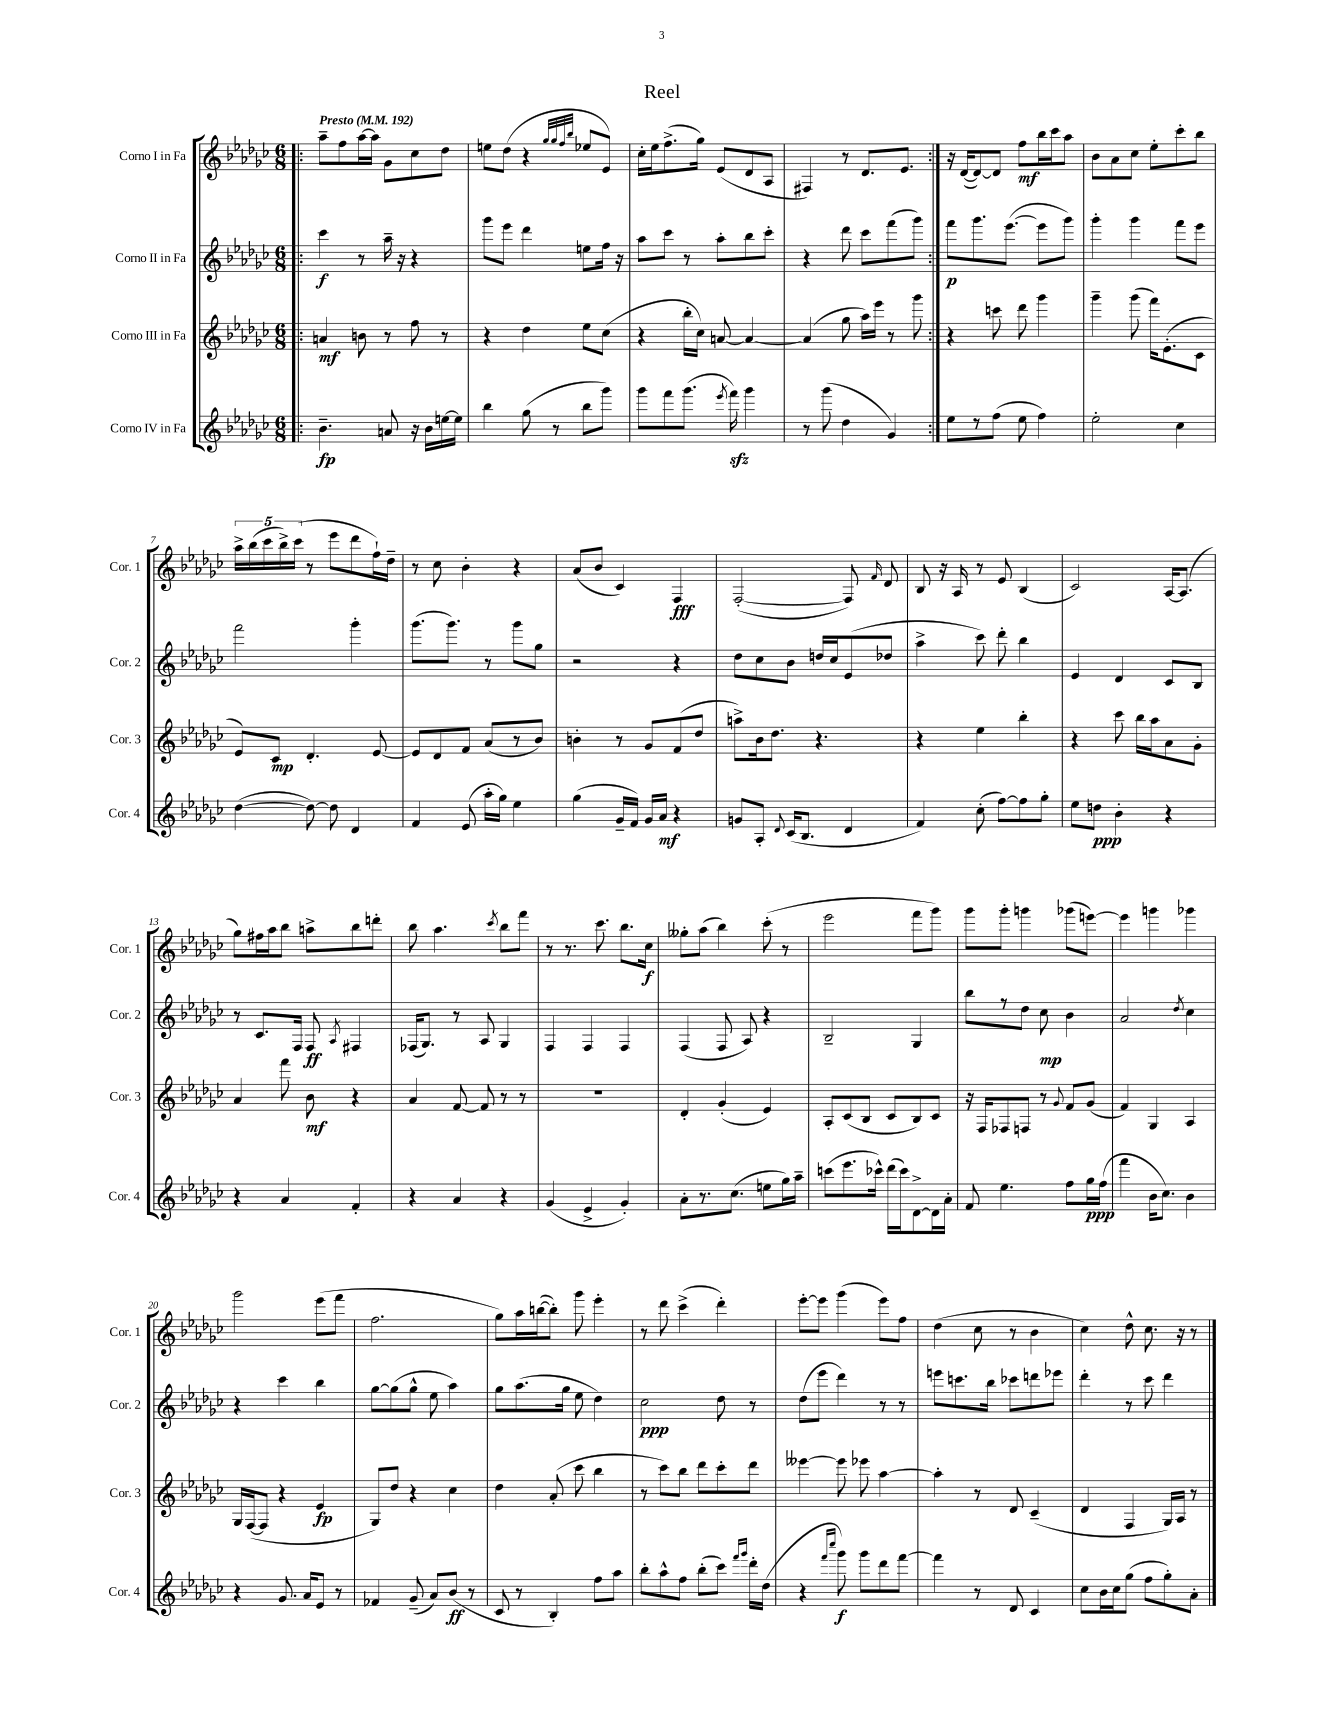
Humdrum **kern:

**kern	**kern	**kern	**kern
*staff4	*staff3	*staff2	*staff1
*clefG2	*clefG2	*clefG2	*clefG2
*k[b-e-a-d-g-c-]	*k[b-e-a-d-g-c-]	*k[b-e-a-d-g-c-]	*k[b-e-a-d-g-c-]
*M6/8	*M6/8	*M6/8	*M6/8
*MM192	*MM192	*MM192	*MM192
=!|:	=!|:	=!|:	=!|:
4.b-~\	4a/	4ccc-\	8aa-~\L
.	.	.	8ff\
.	8b\	8r	[16aa-\L
.	.	.	16aa-\]JJ
8a/	8r	16aa-~\	8g-\L
.	.	16r	.
16r	8ff\	4r	8cc-\
16b-\LL	.	.	.
[16ee\	8r	.	8dd-\J
16ee\]JJ	.	.	.
=	=	=	=
4bb-\	4r	8ggg-\L	8ee\L
.	.	8eee-\J	(8dd-\J
(8gg-\	4dd-\	4ddd-\	4r
8r	.	.	.
.	.	.	32qqgg-/LLL
.	.	.	32qqgg-/
.	.	.	32qqff/
.	.	.	32qqbb-/JJJ
8bb-\L	8ee-\L	8ee\L	8ee-/L
8ggg-\J)	(8cc-\J	16ff\Jk	8e-/J)
.	.	16r	.
=	=	=	=
8ggg-\L	4r	8aa-\L	16cc-'\LL
.	.	.	16ee-\J
8fff\	.	8ccc-\J	(8.ff^\
(8.ggg-\J	16bb-'\LL	8r	.
.	16cc-\JJ)	.	16gg-\Jk)
.	[8a/	8aa-'\L	(8e-/L
8qeee-/	.	.	.
16fff\)	.	.	.
4ggg-\	4a/_	8bb-\	8d-/
.	.	8ccc-'\J	8A-/J
=	=	=	=
8r	(4a/]	4r	4F#/)
(8ggg-\	.	.	.
4dd-\	8gg-\	8ddd-\	8r
.	16aa-\LL)	8ccc-\L	8.d-/L
.	16eee-\JJ	.	.
4g-/)	8r	(8fff\	.
.	.	.	8.e-/J
.	8ggg-\	8ggg-\J)	.
=:|!	=:|!	=:|!	=:|!
8ee-\L	4r	8fff\L	16r
.	.	.	([16d-/LK
8r	.	8.ggg-\	8d-/_)
(8ff\J	8ccc\	.	8d-/]J
.	.	([8.eee-\J	.
8ee-\	8ddd-\	.	8ff\L
4ff\)	4ggg-\	8eee-\]L	16bb-\L
.	.	.	16ccc-\J
.	.	8ggg-\J)	8aa-\J
=	=	=	=
2ee-'\	4ggg-~\	4ggg-'\	8b-\L
.	.	.	8a-\
.	(8ggg-\	4ggg-\	8cc-\J
.	16fff\LK)	.	8ee-'\L
.	(8.e-'\	.	.
4cc-\	.	8fff\L	8ccc-'\
.	8c-\J	8eee-\J	8bb-\J
=	=	=	=
([4dd-\	8e-/L)	2fff\	20aa-^\LL
.	.	.	(20bb-\
.	.	.	20ccc-\
.	8c-/J	.	.
.	.	.	20bb-^\)
.	.	.	(20ccc-\JJ
8dd-\_)	4.d-'/	.	8r
8dd-\]	.	.	8eee-\L
4d-/	.	4ggg-'\	8ddd-\
.	[8e-/	.	16ff`\L)
.	.	.	16dd-~\JJ
=	=	=	=
4f/	8e-/]L	(8.ggg-\L	8r
.	8d-/	.	8cc-\
.	.	8.ggg-\J)	.
(8e-/	8f/J	.	4b-'\
16aa-'\LL	(8a-/L	8r	.
16gg-\JJ)	.	.	.
4ee-\	8r	8ggg-\L	4r
.	8b-/J)	8gg-\J	.
=	=	=	=
(4gg-\	4b'\	2r	(8a-/L
.	.	.	8b-/J
16g-~/LL	8r	.	4c-/)
16f/JJ)	.	.	.
16g-/LL	8g-/L	.	.
16a-/JJ	.	.	.
4r	(8f/	4r	4F/
.	8dd-/J	.	.
=	=	=	=
8g/L	8aa^\L)	8dd-\L	([2F'/
8A-'/J	16b-\k	8cc-\	.
.	8.dd-\J	.	.
8qqd-/	.	.	.
(16c-/LK	.	8b-\J	.
8.B-/J	.	.	.
.	4.r	16dd/LL	.
.	.	16cc-/J	.
4d-/	.	(8e-/	8F/])
.	.	.	16qqf/
.	.	8dd-/J	8d-/
=	=	=	=
4f/)	4r	4aa-^\	8B-/
.	.	.	16r
.	.	.	16A-/
(8cc-'\	4ee-\	8ccc-\)	8r
[8ff\L)	.	8ddd-'\	8e-/
8ff\]	4bb-'\	4bb-\	(4B-/
8gg-'\J	.	.	.
=	=	=	=
8ee-\L	4r	4e-/	2c-/)
8dd\J	.	.	.
4b-'\	8ccc-\	4d-/	.
.	16bb-\LL	.	.
.	16aa-\J	.	.
4r	8a-\	8c-/L	[16A-/LK
.	.	.	(8.A-/]J
.	8g-'\J	8B-/J	.
=	=	=	=
4r	4a-/	8r	8gg-\L)
.	.	8.c-/L	16ff#\L
.	.	.	16aa-\J
4a-/	8fff\	.	8bb-\J
.	.	16F/Jk	.
.	8b-\	8F/	8aa^\L
.	.	8qA-/	.
4f'/	4r	4F#/	8bb-\
.	.	.	8ddd'\J
=	=	=	=
4r	4a-/	(16F-/LK	8bb-\
.	.	8.G-/J)	.
.	.	.	4.aa-\
4a-/	[8f/	8r	.
.	8f/]	8A-/	.
.	.	.	8qccc-/
4r	8r	4G-/	8bb-\L
.	8r	.	8fff\J
=	=	=	=
(4g-/	2.r	4F/	8r
.	.	.	8.r
4e-^/	.	4F/	.
.	.	.	8.ccc-\
4g-'/)	.	4F/	8.bb-\L
.	.	.	16cc-\Jk
=	=	=	=
8a-'\L	4d-'/	(4F/	8gg--'\L
8.r	.	.	(8aa-\J
.	(4g-'/	8F/	4bb-\)
(8.cc-\J	.	.	.
.	.	8A-/)	.
8ee\L	4e-/)	4r	(8ccc-'\
16gg-\L)	.	.	8r
16aa-~\JJ	.	.	.
=	=	=	=
(8ccc\L	8A-'/L	2B-~/	2eee-\
8.eee-\	(8c-/	.	.
.	8B-/J	.	.
16ccc-^^\Jk)	.	.	.
(16ddd-\LL	8c-/L	.	.
16ccc-\J)	.	.	.
[8d-^\	8B-/)	4G-/	8fff\L
16d-\]L	8c-/J	.	8ggg-\J)
16a-'\JJ	.	.	.
=	=	=	=
8f/	16r	8bb-\L	8ggg-\L
.	16F/LK	.	.
4.ee-\	8F-/	8r	8ggg-'\J
.	8F/J	8dd-\J	4ggg\
.	8r	8cc-\	.
.	8qqg-/	.	.
8ff\L	8f/L	4b-\	(8ggg-\L
16gg-\L	(8g-/J	.	[8eee\J)
(16ff\JJ	.	.	.
=	=	=	=
4fff\	4f/)	2a-/	4eee\]
16b-\LK	4G-/	.	4ggg\
8.cc-\J)	.	.	.
.	.	8qdd-/	.
4b-\	4A-/	4cc-\	4ggg-\
=	=	=	=
4r	16G-/LL	4r	2ggg-\
.	([16F/J	.	.
.	8F/]J	.	.
8.g-/	4r	4ccc-\	.
16a-/LK	.	.	.
8e-/J	4e-/	4bb-\	(8eee-\L
8r	.	.	8fff\J
=	=	=	=
4f-/	8G-/L)	[8gg-\L	2.ff\
.	8dd-/J	(8gg-\]	.
(8g-~/	4r	8gg-^^\J	.
8a-/L)	.	8ee-\	.
(8b-/J	4cc-\	4aa-\)	.
8r	.	.	.
=	=	=	=
8c-/	4dd-\	8gg-\L	8gg-\L)
8r	.	(8.aa-\	16aa-\L
.	.	.	([16bb\J
4B-'/)	(8a-'/	.	8bb'\]J)
.	.	16gg-\Jk	.
.	8ccc-\	8ee-\	8ggg-\
8ff\L	4bb-\	4dd-\)	4eee-'\
8aa-\J	.	.	.
=	=	=	=
8bb-'\L	8r	2cc-\	8r
8aa-^^\	8ccc-\L)	.	8ddd-\
8ff\J	8bb-\J	.	(4ccc-^\
(8bb-'\L	8ddd-\L	.	.
8ccc-\J)	8ccc-'\	8dd-\	4ddd-'\)
16qqfff/LL	.	.	.
16qqggg-/JJ	.	.	.
16ddd-'\LL	8ddd-\J	8r	.
(16dd-\JJ	.	.	.
=	=	=	=
4r	[4eee--\	(8dd-\L	[8eee-'\L
.	.	8eee-\J	8eee-\]J
16qqfff/LL	.	.	.
16qqcccc-/JJ	.	.	.
8ggg-\)	8eee--\]	4ddd-\)	(4ggg-\
8ggg-\L	8eee-\	.	.
8ddd-\	[4aa-\	8r	8eee-\L)
[8fff\J	.	8r	8ff\J
=	=	=	=
4fff\]	4aa-'\]	8eee\L	(4dd-\
.	.	8.ccc\	.
8r	8r	.	8cc-\
.	.	16bb-\Jk	.
8d-/	8d-/	8ccc-\L	8r
4c-/	(4c-~/	8ddd\	4b-\
.	.	8eee-\J	.
=	=	=	=
8cc-\L	4d-/	4ddd-'\	4cc-\)
16b-\L	.	.	.
16cc-\J	.	.	.
(8gg-\J	4F/	8r	8dd-^^\
8ff\L	.	8ccc-\	8.cc-\
8gg-'\)	16G-/LL)	4ddd-\	.
.	16A-/JJ	.	16r
8a-'\J	8r	.	8r
==	==	==	==
*-	*-	*-	*-
